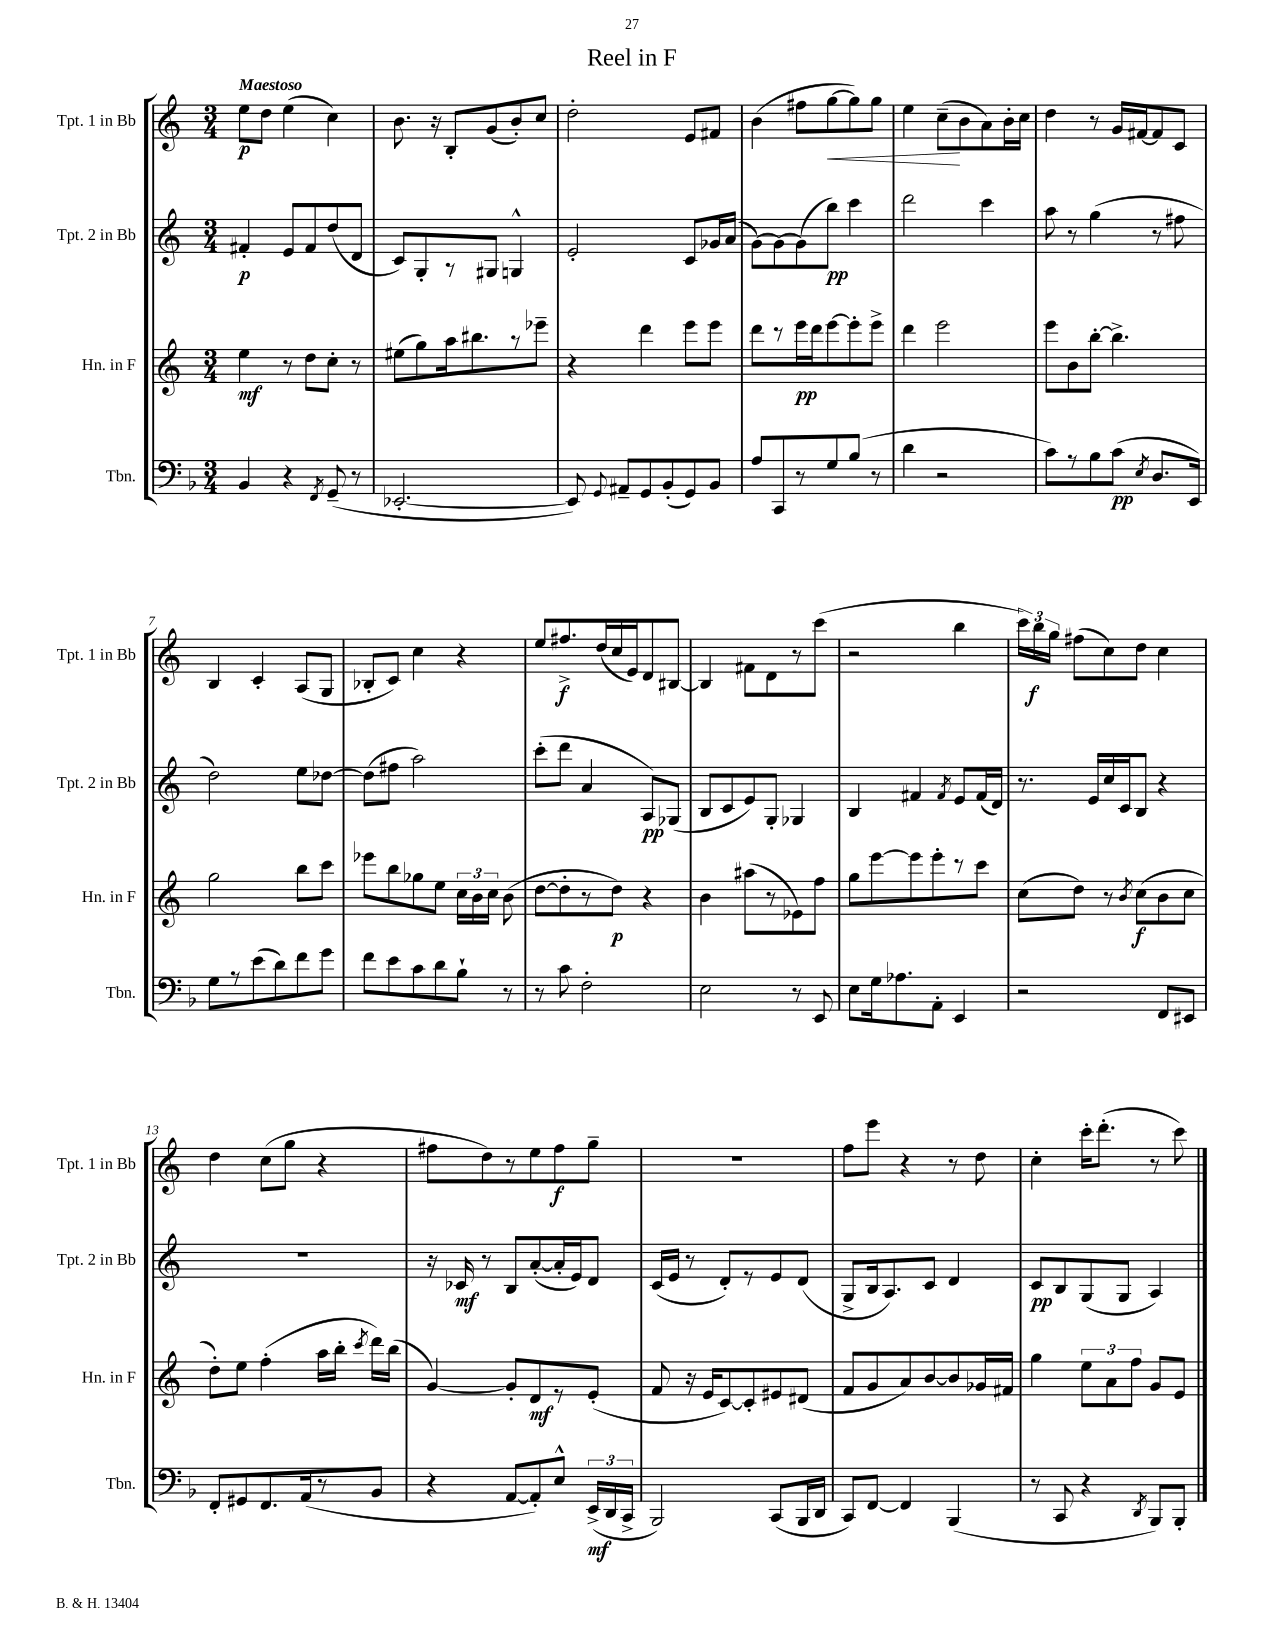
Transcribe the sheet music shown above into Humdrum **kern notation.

**kern	**dynam	**kern	**dynam	**kern	**dynam	**kern	**dynam
*part4	*part4	*part3	*part3	*part2	*part2	*part1	*part1
*staff4	*staff4	*staff3	*staff3	*staff2	*staff2	*staff1	*staff1
*I"Tbn.	*	*I"Hn. in F	*	*I"Tpt. 2 in Bb	*	*I"Tpt. 1 in Bb	*
*I'Tbn.	*	*I'Hn. in F	*	*I'Tpt. 2 in Bb	*	*I'Tpt. 1 in Bb	*
*clefF4	*	*clefG2	*	*clefG2	*	*clefG2	*
*k[b-]	*	*k[]	*	*k[]	*	*k[]	*
*M3/4	*	*M3/4	*	*M3/4	*	*M3/4	*
=1	=1	=1	=1	=1	=1	=1	=1
!	!	!	!	!	!	!LO:TX:a:B:t=Maestoso	!
4BB-/	.	4ee\	mf	4f#X'/	p	8ee\L	p
.	.	.	.	.	.	8dd\J	.
4r	.	8r	.	8e/L	.	(4ee\	.
.	.	8dd\L	.	8f#/	.	.	.
8qFF/	.	.	.	.	.	.	.
(8GG~/	.	8cc'\J	.	(8dd/	.	4cc\)	.
8r	.	8r	.	8d/J	.	.	.
=2	=2	=2	=2	=2	=2	=2	=2
[2.EE-X'/	.	(8ee#X\L	.	8c/L)	.	8.b\	.
.	.	8gg\)	.	8G'/	.	.	.
.	.	.	.	.	.	16r	.
.	.	16aa\k	.	8r	.	8B'/L	.
.	.	8.bb#X\	.	.	.	.	.
.	.	.	.	8G#X/J	.	(8g/	.
.	.	8r	.	4Gn^^/	.	8b'/)	.
.	.	8eee-X~\J	.	.	.	8cc/J	.
=3	=3	=3	=3	=3	=3	=3	=3
8EE-/])	.	4r	.	2e'/	.	2dd'\	.
8qqGG/	.	.	.	.	.	.	.
8AA#X~/L	.	.	.	.	.	.	.
8GG/	.	4ddd\	.	.	.	.	.
(8BB-'/	.	.	.	.	.	.	.
8GG/)	.	8eee\L	.	8c/L	.	8e/L	.
8BB-/J	.	8eee\J	.	16g-X/L	.	8f#X/J	.
.	.	.	.	(16a/JJ	.	.	.
=4	=4	=4	=4	=4	=4	=4	=4
8A/L	.	8ddd\L	.	[8g\L)	.	(4b\	.
8CC/	.	8r	.	8g\_	.	.	.
8r	.	16eee\L	pp	(8g\]	.	8ff#X\L	.
.	.	16ddd\J	.	.	.	.	.
!	!	!	!	!	!	!	!LO:HP:b
8G/	.	[8eee\	.	8bb\J)	pp	[8gg\	<
(8B-/J	.	8eee'\]	.	4ccc\	.	8gg\])	.
8r	.	8eee^\J	.	.	.	8gg\J	.
=5	=5	=5	=5	=5	=5	=5	=5
4d\	.	4ddd\	.	2ddd\	.	4ee\	.
2r	.	2eee\	.	.	.	(8cc~\L	.
.	.	.	.	.	.	8b\	[
.	.	.	.	4ccc\	.	8a\)	.
.	.	.	.	.	.	16b'\L	.
.	.	.	.	.	.	16cc\JJ	.
=6	=6	=6	=6	=6	=6	=6	=6
8c\L)	.	8eee\L	.	8aa\	.	4dd\	.
8r	.	8b\	.	8r	.	.	.
8B-\	.	[8bb'\J	.	(4gg\	.	8r	.
(8c\J	pp	4.bb^\]	.	.	.	16g/LL	.
.	.	.	.	.	.	[16f#X/J	.
8qE/	.	.	.	.	.	.	.
8.D/L	.	.	.	8r	.	8f#/]	.
.	.	.	.	8ff#X\	.	8c/J	.
16EE/Jk)	.	.	.	.	.	.	.
!!LO:LB:g=z
=7	=7	=7	=7	=7	=7	=7	=7
8G\L	.	2gg\	.	2dd\)	.	4B/	.
8r	.	.	.	.	.	.	.
(8e\	.	.	.	.	.	4c'/	.
8d\)	.	.	.	.	.	.	.
8f\	.	8bb\L	.	8ee\L	.	(8A/L	.
8g\J	.	8ccc\J	.	[8dd-X\J	.	8G/J	.
=8	=8	=8	=8	=8	=8	=8	=8
8f\L	.	8eee-X\L	.	(8dd-\L]	.	8B-X'/L	.
8e\	.	8bb\	.	8ff#X\J	.	8c/J)	.
8c\	.	8gg-X\	.	2aa\)	.	4cc\	.
8d\	.	8ee\J	.	.	.	.	.
8B-`\J	.	24cc\LL	.	.	.	4r	.
.	.	24b\	.	.	.	.	.
.	.	24cc\JJ	.	.	.	.	.
8r	.	(8b\	.	.	.	.	.
=9	=9	=9	=9	=9	=9	=9	=9
8r	.	[8dd\L	.	(8ccc'\L	.	8ee/L	.
8c\	.	8dd'\]	.	8ddd\J	.	8.ff#X^/	f
2F'\	.	8r	.	4a/	.	.	.
.	.	.	.	.	.	(16dd/L	.
.	.	8dd\J)	p	.	.	16cc/	.
.	.	.	.	.	.	16e/J)	.
.	.	4r	.	8A/L)	pp	8d/	.
.	.	.	.	(8G-X/J	.	[8B#X/J	.
=10	=10	=10	=10	=10	=10	=10	=10
2E\	.	4b\	.	8B/L	.	4B#/]	.
.	.	.	.	8c/	.	.	.
.	.	(8aa#X\L	.	8e/)	.	8f#X\L	.
.	.	8r	.	8G'/J	.	8d\	.
8r	.	8e-X\)	.	4G-X/	.	8r	.
8EE/	.	8ff\J	.	.	.	(8ccc\J	.
=11	=11	=11	=11	=11	=11	=11	=11
8E\L	.	8gg\L	.	4B/	.	2r	.
16G\k	.	[8eee\	.	.	.	.	.
8.A-X\	.	.	.	.	.	.	.
.	.	8eee\]	.	4f#X/	.	.	.
8AA'\J	.	8eee'\	.	.	.	.	.
.	.	.	.	8qf#/	.	.	.
4EE/	.	8r	.	8e/L	.	4bb\	.
.	.	8ccc\J	.	(16f#/L	.	.	.
.	.	.	.	16d/JJ)	.	.	.
=12	=12	=12	=12	=12	=12	=12	=12
2r	.	(8cc\L	.	8.r	.	24ccc\LL)	.
.	.	.	.	.	.	24bb\	f
.	.	.	.	.	.	24gg\JJ	.
.	.	8dd\J)	.	.	.	(8ff#X\L	.
.	.	.	.	16e/LL	.	.	.
.	.	8r	.	16cc/	.	8cc\)	.
.	.	.	.	16c/J	.	.	.
.	.	8qb/	.	.	.	.	.
.	.	(8cc\L	f	8B/J	.	8dd\J	.
8FF/L	.	8b\	.	4r	.	4cc\	.
8EE#X/J	.	8cc\J	.	.	.	.	.
!!LO:LB:g=z
=13	=13	=13	=13	=13	=13	=13	=13
8FF'/L	.	8dd'\L)	.	2.r	.	4dd\	.
8GG#X/	.	8ee\J	.	.	.	.	.
8.FF/	.	(4ff'\	.	.	.	(8cc\L	.
.	.	.	.	.	.	8gg\J	.
(16AA/k	.	.	.	.	.	.	.
8r	.	16aa\LL	.	.	.	4r	.
.	.	16bb'\JJ	.	.	.	.	.
.	.	8qccc/	.	.	.	.	.
8BB-/J	.	16ddd\LL)	.	.	.	.	.
.	.	(16bb\JJ	.	.	.	.	.
=14	=14	=14	=14	=14	=14	=14	=14
4r	.	[4g/)	.	16r	.	8ff#X\L	.
.	.	.	.	16c-X/	mf	.	.
.	.	.	.	8r	.	8dd\)	.
[8AA/L	.	8g'/L]	.	8B/L	.	8r	.
8AA'/])	.	8d/	mf	([8a'/	.	8ee\	.
8E^^/J	.	8r	.	16a'/L]	.	8ff#\	f
.	.	.	.	16e/J)	.	.	.
(24EE^/LL	mf	(8e'/J	.	8d/J	.	8gg~\J	.
24DD/	.	.	.	.	.	.	.
24CC^/JJ	.	.	.	.	.	.	.
=15	=15	=15	=15	=15	=15	=15	=15
2BBB-/)	.	8f/	.	(16c/LL	.	2.r	.
.	.	.	.	16e/JJ	.	.	.
.	.	16r	.	8r	.	.	.
.	.	16e/KL	.	.	.	.	.
.	.	[8c/)	.	8d'/L)	.	.	.
.	.	8c'/]	.	8r	.	.	.
(8CC/L	.	8e#X/	.	8e/	.	.	.
16BBB-/L	.	(8d#X/J	.	(8d/J	.	.	.
16DD/JJ	.	.	.	.	.	.	.
=16	=16	=16	=16	=16	=16	=16	=16
8CC/L)	.	8f/L	.	8G^/L	.	8ff\L	.
[8FF/J	.	8g/	.	16B/k	.	8eee\J	.
.	.	.	.	8.A/)	.	.	.
4FF/]	.	8a/)	.	.	.	4r	.
.	.	[8b/	.	8c/J	.	.	.
(4BBB-/	.	8b/]	.	4d/	.	8r	.
.	.	16g-X/L	.	.	.	8dd\	.
.	.	16f#X/JJ	.	.	.	.	.
=17	=17	=17	=17	=17	=17	=17	=17
8r	.	4gg\	.	8c/L	pp	4cc'\	.
8CC/	.	.	.	8B/	.	.	.
4r	.	12ee\L	.	(8G/	.	16ccc'\KL	.
.	.	.	.	.	.	(8.ddd'\J	.
.	.	12a\	.	.	.	.	.
.	.	.	.	8G/J	.	.	.
.	.	12ff\J	.	.	.	.	.
8qDD/	.	.	.	.	.	.	.
8BBB-/L)	.	8g/L	.	4A/)	.	8r	.
8BBB-'/J	.	8e/J	.	.	.	8ccc\)	.
==	==	==	==	==	==	==	==
*-	*-	*-	*-	*-	*-	*-	*-
